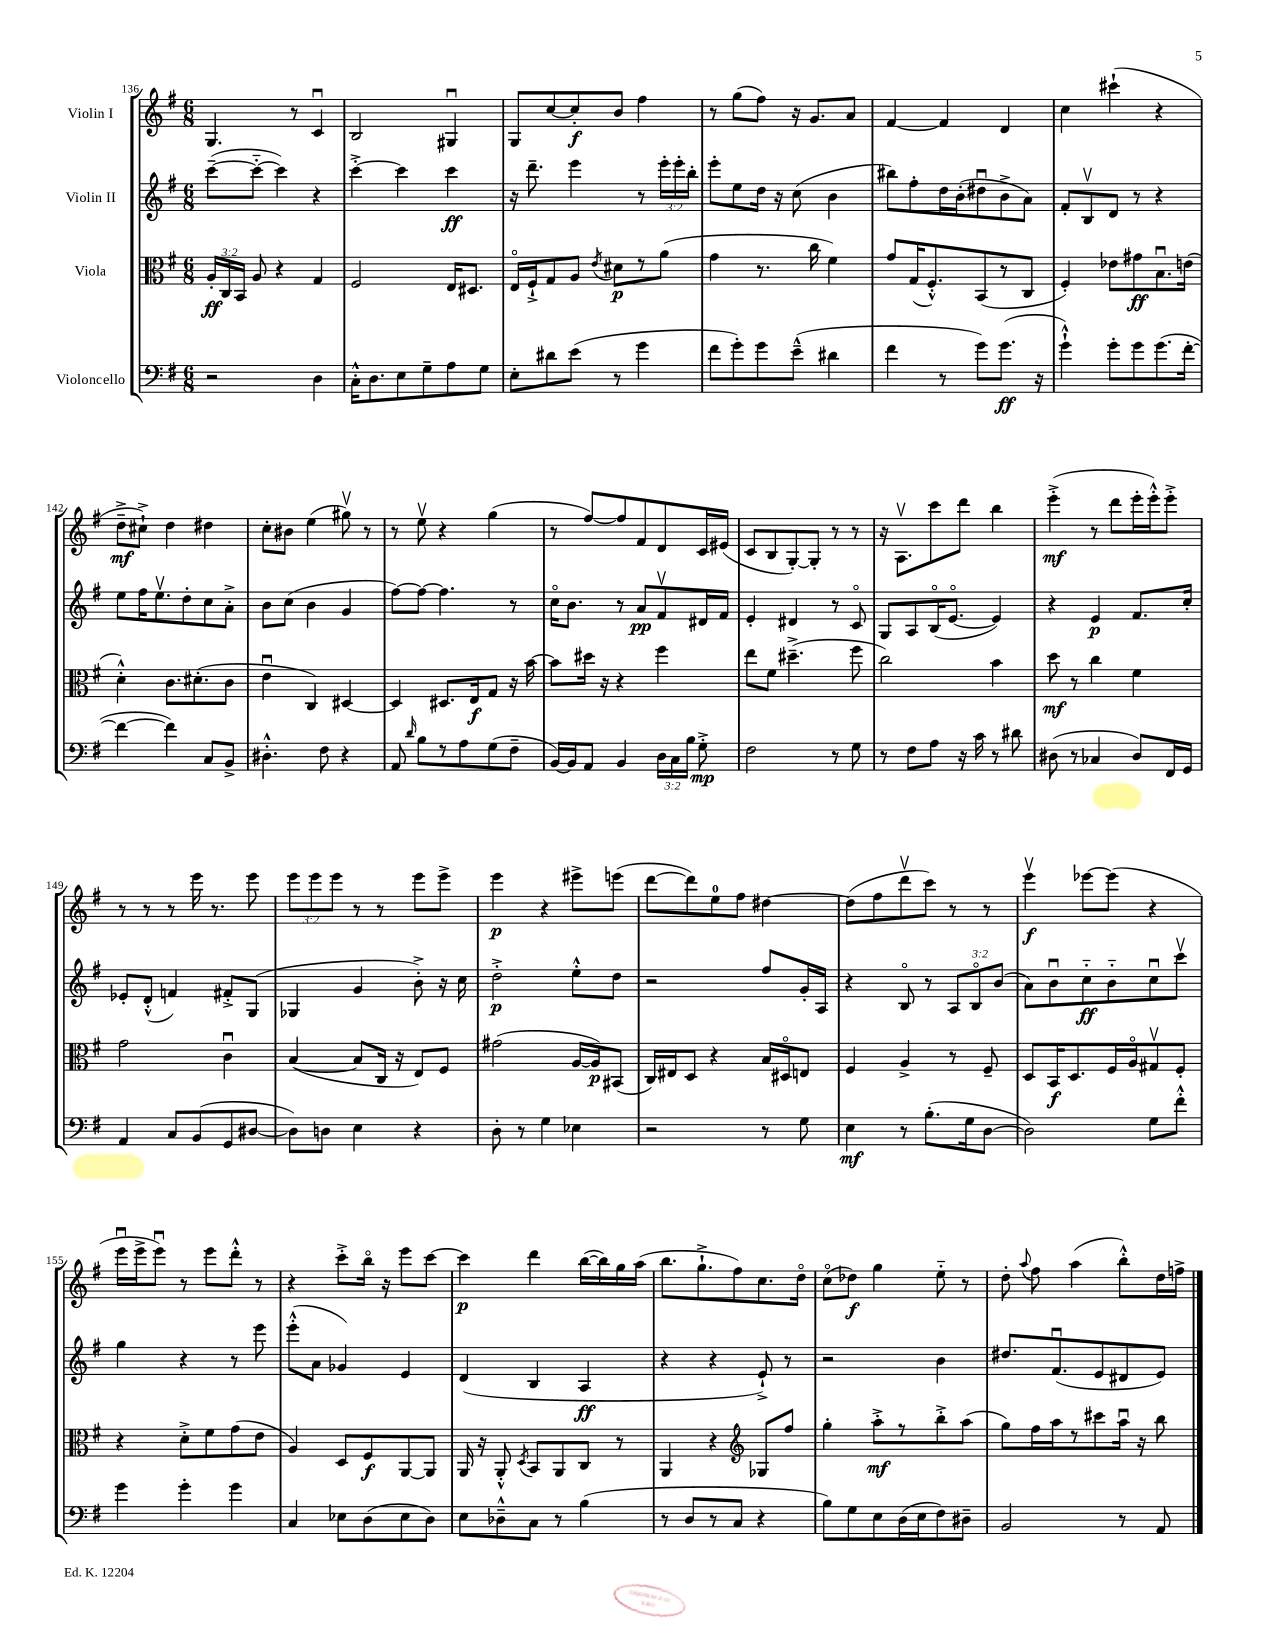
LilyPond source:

<<
\new StaffGroup <<
\new Staff = "s0" \with { instrumentName = "Violin I" } {
    \clef treble \key g \major \numericTimeSignature \time 6/8 \override Staff.TupletNumber.text = #tuplet-number::calc-fraction-text
    \autoBeamOff g4. r8 c'4\downbow |
    b2 gis4\downbow |
    g8[ c''8~ c''8-.\f b'8] fis''4 |
    r8 g''8[( fis''8]) r16 g'8.[ a'8] |
    fis'4~ fis'4 d'4 |
    c''4 cis'''4-!( r4 |
    d''8[--->\mf cis''8]-!->) d''4 dis''4 |
    c''8[-. bis'8] e''4( gis''8\upbow) r8 |
    r8 e''8\upbow r4 g''4( |
    r8 fis''8[~) fis''8 fis'8 d'8 c'16 eis'16]( |
    c'8[ b8 g8~-.) g8]-. r8 r8 |
    r16 a8.[\upbow c'''8 d'''8] b''4 |
    e'''4-.->\mf( r8 d'''8[ e'''16-. e'''16-.-^) e'''8]-.-> |
    r8 r8 r8 e'''16 r8. e'''8 |
    \tuplet 3/2 { e'''8[ e'''8 e'''8] } r8 r8 e'''8[ e'''8]-> |
    e'''4\p r4 eis'''8[-> e'''8]( |
    d'''8[~ d'''8) e''8-0 fis''8] dis''4~ |
    dis''8[( fis''8 d'''8\upbow c'''8]) r8 r8 |
    e'''4\upbow\f ees'''8[~ ees'''8]( r4 |
    e'''16[\downbow e'''16-> e'''8]\downbow) r8 e'''8[ d'''8]-.-^ r8 |
    r4 c'''8[-.-> b''16]\flageolet r16 e'''8[ c'''8]~ |
    c'''4\p d'''4 b''16[~( b''16) g''16 a''16]( |
    b''8.[ g''8.-!-> fis''8) c''8. d''16]\flageolet |
    c''8[\flageolet( des''8]\f) g''4 e''8-_ r8 |
    d''8-. \appoggiatura { a''8 } fis''8 a''4( b''8[-.-^) d''16 f''16]-> \bar "|." |
}
\new Staff = "s1" \with { instrumentName = "Violin II" } {
    \clef treble \key g \major \numericTimeSignature \time 6/8 \override Staff.TupletNumber.text = #tuplet-number::calc-fraction-text
    \autoBeamOff c'''8[~--( c'''8]~-_ c'''4) r4 |
    c'''4~-.-> c'''4 c'''4\ff |
    r16 d'''8.-- e'''4 r8 \tuplet 3/2 { e'''16[-. e'''16-. b''16]-. } |
    e'''8[-. e''8 d''16] r16 c''8( b'4 |
    bis''8[) fis''8-. d''16 b'16-.( dis''8\downbow b'8-> a'8]) |
    fis'8[-. b8\upbow d'8] r8 r4 |
    e''8[ fis''16 e''8.\upbow d''8-. c''8 a'8]-.-> |
    b'8[ c''8]( b'4 g'4 |
    fis''8[~) fis''8]~ fis''4. r8 |
    c''16[\flageolet b'8.] r8 a'8[\pp fis'8\upbow dis'16 fis'16] |
    e'4-. dis'4 r8 c'8\flageolet |
    g8[ a8 b16\flageolet( e'8.]~\flageolet e'4) |
    r4 e'4\p fis'8.[ c''16]-. |
    ees'8[-. d'8]-.-^( f'4) fis'8[-.-> g8]( |
    ges4 g'4 b'8-.->) r16 c''16 |
    d''2-.->\p e''8[-.-^ d''8] |
    r2 fis''8[ g'16-. a16] |
    r4 b8\flageolet r8 \tuplet 3/2 { a8[ b8\flageolet b'8]( } |
    a'8[) b'8\downbow c''8-_\ff b'8-_ c''8\downbow c'''8]\upbow |
    g''4 r4 r8 e'''8 |
    e'''8[-.-^( a'8] ges'4) e'4 |
    d'4( b4 a4\ff |
    r4 r4 e'8-!->) r8 |
    r2 b'4 |
    dis''8.[ fis'8.\downbow( e'8 dis'8 e'8]) \bar "|." |
}
\new Staff = "s2" \with { instrumentName = "Viola" } {
    \clef alto \key g \major \numericTimeSignature \time 6/8 \override Staff.TupletNumber.text = #tuplet-number::calc-fraction-text
    \autoBeamOff \tuplet 3/2 { a16[-.\ff c16 b,16] } a8 r4 g4 |
    fis2 e16[ dis8.] |
    e16[\flageolet fis16-!-> g8 a8] \acciaccatura { e'8 } dis'8[\p r8 a'8]( |
    g'4 r8. c''16 fis'4) |
    g'8[ g16( fis8.-.-^) b,8( r8 c8] |
    fis4-.) ees'8[ gis'8\ff b8.\downbow e'16]( |
    d'4-.-^) c'8.[ dis'8.-.( c'8] |
    e'4\downbow c4) dis4~ |
    dis4 dis8.[ e16\f g8] r16 b'16~ |
    b'8[ dis''16] r16 r4 fis''4 |
    e''8[ fis'8] dis''4.--->( fis''8 |
    c''2) b'4 |
    d''8\mf r8 c''4 fis'4 |
    g'2 c'4\downbow |
    b4~( b8[ c16] r16 e8[) fis8] |
    gis'2( a16[~ a16\p) bis,8]( |
    c16[) eis16 d8] r4 b16[ dis16\flageolet e8] |
    fis4 a4-> r8 fis8-- |
    d8[ b,16\f d8. fis16 a16\flageolet gis8\upbow fis8]-. |
    r4 d'8[-.-> fis'8 g'8( e'8] |
    a4) d8[ fis8\f a,8~ a,8] |
    a,16 r16 a,8-.-^ \acciaccatura { d8 } b,8[ a,8 c8] r8 |
    a,4 r4 \clef treble ges8[ fis''8] |
    g''4-. a''8[-.->\mf r8 b''8-.-> a''8]( |
    g''8[) fis''16 a''16 r8 cis'''8 a''16]\downbow r16 b''8 \bar "|." |
}
\new Staff = "s3" \with { instrumentName = "Violoncello" } {
    \clef bass \key g \major \numericTimeSignature \time 6/8 \override Staff.TupletNumber.text = #tuplet-number::calc-fraction-text
    \autoBeamOff r2 d4 |
    c16[-.-^ d8. e8 g8-- a8 g8] |
    e8[-. dis'8 e'8]( r8 g'4 |
    fis'8[ g'8-.) g'8 e'8]---^( dis'4 |
    fis'4 r8 g'8[) g'8.]\ff( r16 |
    g'4-!-^) g'8[-. g'8 g'8.( fis'16]~-. |
    fis'4~ fis'4) c8[ b,8]-> |
    dis4.-.-^ fis8 r4 |
    a,8 \grace { d'16 } b8[ r8 a8 g8( fis8]-- |
    b,16[~) b,16 a,8] b,4 \tuplet 3/2 { d16[ c16 b16] } g8-.->\mp |
    fis2 r8 g8 |
    r8 fis8[ a8] r16 c'16 r8 dis'8 |
    dis8( r8 ces4 dis8[) fis,16 g,16] |
    a,4 c8[ b,8( g,8 dis8]~ |
    dis8[) d8] e4 r4 |
    d8-. r8 g4 ees4 |
    r2 r8 g8 |
    e4\mf r8 b8.[-.( g16 d8]~ |
    d2) g8[ fis'8]-.-^ |
    g'4 g'4-. g'4 |
    c4 ees8[ d8( ees8 d8]) |
    e8[ des8---^ c8] r8 b4( |
    r8 d8[ r8 c8] r4 |
    b8[) g8 e8 d16( e16 fis8) dis8]-- |
    b,2 r8 a,8 \bar "|." |
}
>>
>>
\layout { \context { \Score currentBarNumber = #136 } }
